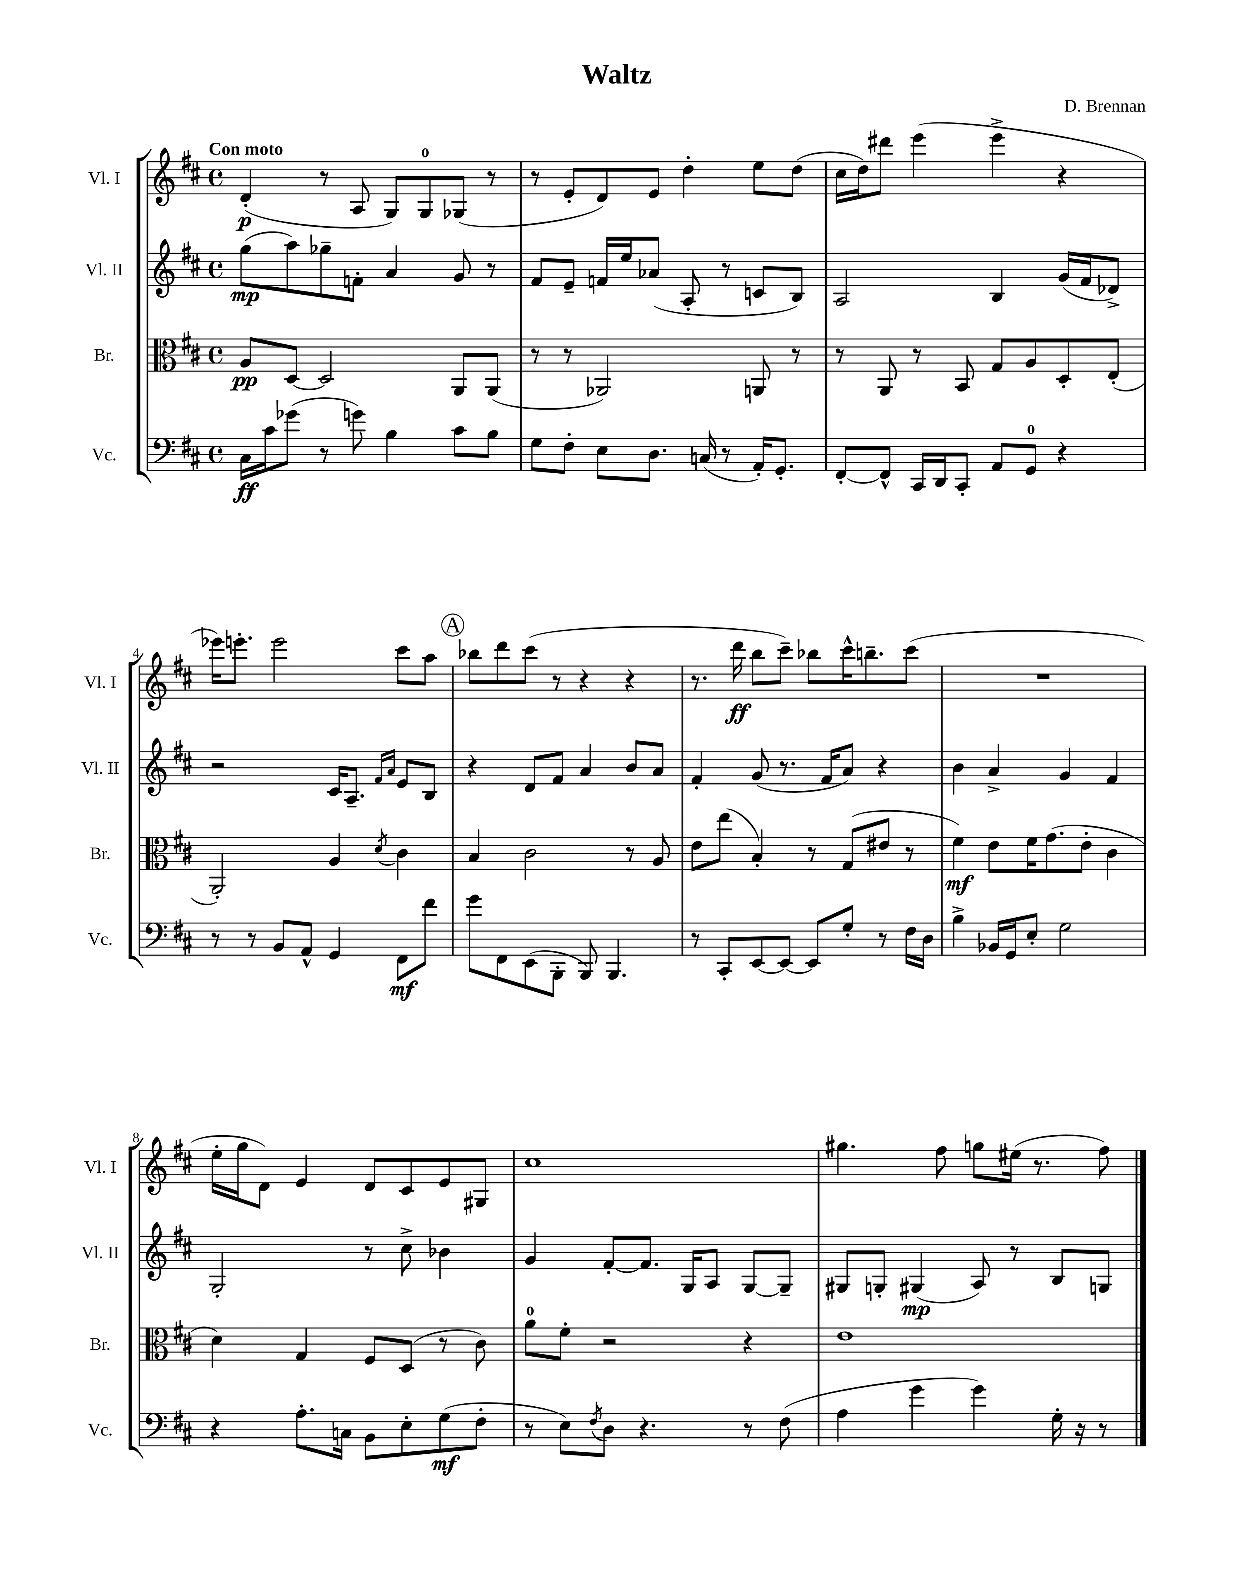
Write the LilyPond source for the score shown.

\header { title = "Waltz" composer = "D. Brennan" }
<<
\new StaffGroup <<
\new Staff = "s0" \with { instrumentName = "Vl. I" shortInstrumentName = "Vl. I" } {
    \clef treble \key d \major \defaultTimeSignature \time 4/4 \tempo "Con moto"
    d'4-.\p( r8 a8 g8) g8-0 ges8( r8 |
    r8 e'8-. d'8) e'8 d''4-. e''8 d''8( |
    cis''16 d''16) dis'''8 e'''4( e'''4-> r4 |
    ees'''16) e'''8.-. e'''2 cis'''8 a''8 |
    \mark \markup { \circle "A" } bes''8 d'''8 cis'''8( r8 r4 r4 |
    r8. d'''16\ff b''8 cis'''8--) bes''8 cis'''16-^ b''8.-- cis'''8( |
    R1 |
    e''16-. g''16 d'8) e'4 d'8 cis'8 e'8 gis8 |
    cis''1 |
    gis''4. fis''8 g''8 eis''16( r8. fis''8) \bar "|." |
}
\new Staff = "s1" \with { instrumentName = "Vl. II" shortInstrumentName = "Vl. II" } {
    \clef treble \key d \major \defaultTimeSignature \time 4/4
    g''8\mp( a''8) ges''8-- f'8-. a'4 g'8 r8 |
    fis'8 e'8-- f'16 e''16 aes'8( a8-. r8 c'8 b8) |
    a2 b4 g'16( fis'16 des'8->) |
    r2 cis'16 a8.-- \grace { fis'16 a'16 } e'8 b8 |
    \mark \markup { \circle "A" } r4 d'8 fis'8 a'4 b'8 a'8 |
    fis'4-. g'8( r8. fis'16 a'8) r4 |
    b'4 a'4-> g'4 fis'4 |
    g2-. r8 cis''8-> bes'4 |
    g'4 fis'8~-. fis'8. g16 a8 g8~ g8-- |
    gis8 g8-. gis4\mp( a8) r8 b8 g8 \bar "|." |
}
\new Staff = "s2" \with { instrumentName = "Br." shortInstrumentName = "Br." } {
    \clef alto \key d \major \defaultTimeSignature \time 4/4
    a8\pp d8~ d2 a,8 a,8( |
    r8 r8 aes,2) a,8 r8 |
    r8 a,8 r8 b,8 g8 a8 d8-. e8-.( |
    a,2-.) a4 \acciaccatura { d'8 } cis'4 |
    \mark \markup { \circle "A" } b4 cis'2 r8 a8 |
    e'8 e''8( b4-.) r8 g8( eis'8 r8 |
    fis'4\mf) e'8 fis'16 g'8.( e'8-. cis'4 |
    d'4) g4 fis8 d8( r8 cis'8) |
    a'8-0 fis'8-. r2 r4 |
    e'1 \bar "|." |
}
\new Staff = "s3" \with { instrumentName = "Vc." shortInstrumentName = "Vc." } {
    \clef bass \key d \major \defaultTimeSignature \time 4/4
    cis16\ff cis'16 ges'8( r8 g'8) b4 cis'8 b8 |
    g8 fis8-. e8 d8. c16( r8 a,16-.) g,8.-. |
    fis,8~-. fis,8-^ cis,16 d,16 cis,8-. a,8 g,8-0 r4 |
    r8 r8 b,8 a,8-^ g,4 fis,8\mf fis'8 |
    \mark \markup { \circle "A" } g'8 fis,8 e,8( b,,8-. b,,8) b,,4. |
    r8 cis,8-. e,8~ e,8~ e,8 g8-. r8 fis16 d16 |
    b4-> bes,16 g,16 e8-. g2 |
    r4 a8.-. c16 b,8 e8-. g8\mf( fis8-. |
    r8 e8) \acciaccatura { fis8 } d8 r4. r8 fis8( |
    a4 g'4 g'4) g16-. r16 r8 \bar "|." |
}
>>
>>
